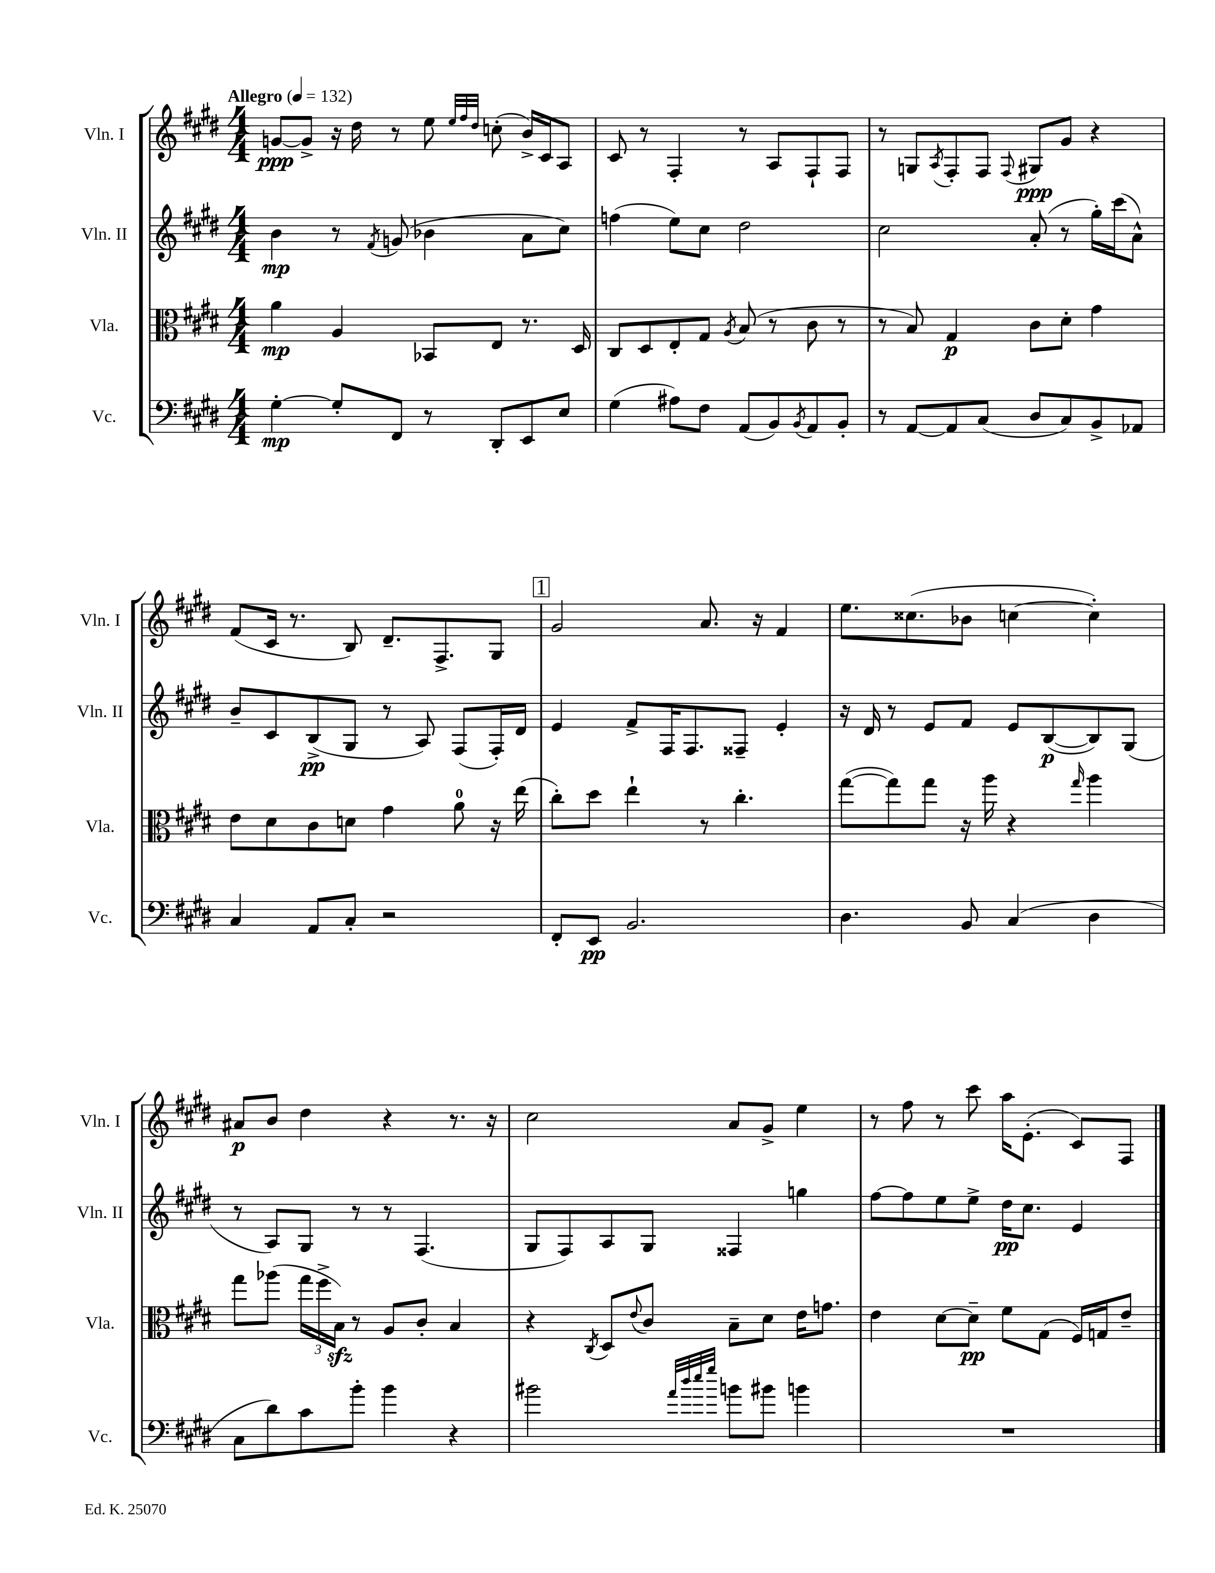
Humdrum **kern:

**kern	**kern	**kern	**kern
*staff4	*staff3	*staff2	*staff1
*clefF4	*clefC3	*clefG2	*clefG2
*k[f#c#g#d#]	*k[f#c#g#d#]	*k[f#c#g#d#]	*k[f#c#g#d#]
*M4/4	*M4/4	*M4/4	*M4/4
*MM132	*MM132	*MM132	*MM132
[4G#'	4a	4b	[8g
.	.	.	8g^]
8G#']	4A	8r	16r
.	.	.	16dd#
.	.	8qf#	.
8FF#	.	(8g	8r
8r	8BB-	4b-	8ee
.	.	.	32qqee
.	.	.	32qqff#
.	.	.	32qqdd#
8DD#'	8E	.	(8cc'
8EE	8.r	8a	16b^)
.	.	.	16c#
8E	.	8cc#)	8A
.	16D#	.	.
=	=	=	=
(4G#	8C#	(4ff	8c#
.	8D#	.	8r
8A#)	8E'	8ee)	4F#'
8F#	8G#	8cc#	.
.	8qA	.	.
(8AA	(8B	2dd#	8r
8BB)	8r	.	8A
8qBB	.	.	.
8AA	8c#	.	8F#`
8BB'	8r	.	8F#
=	=	=	=
8r	8r	2cc#	8r
[8AA	8B)	.	8G
.	.	.	8qA
8AA]	4G#	.	8F#'
(8C#	.	.	8F#
.	.	.	8qqF#
8D#	8c#	(8a'	8G#
8C#)	8d#'	8r	8g#
8BB^	4g#	16gg#')	4r
.	.	(16ccc#	.
8AA-	.	8a^^)	.
=	=	=	=
4C#	8e	8b~	(8f#
.	8d#	8c#	16c#
.	.	.	8.r
8AA	8c#	(8B^	.
8C#'	8d	8G#	8B)
2r	4g#	8r	8.d#~
.	.	8A)	.
.	.	.	8.F#^
.	8a	(8F#	.
.	16r	16F#')	8G#
.	(16ee	16d#	.
=	=	=	=
8FF#'	8cc#')	4e	2g#
8EE	8dd#	.	.
2.BB	4ee`	8f#^	.
.	.	16F#	.
.	.	8.F#	.
.	8r	.	8.a
.	4.cc#'	8F##~	.
.	.	.	16r
.	.	4e'	4f#
=	=	=	=
4.D#	([8gg#	16r	8.ee
.	.	16d#	.
.	8gg#])	8r	.
.	.	.	(8.cc##
.	8gg#	8e	.
8BB	16r	8f#	8b-
.	16aa	.	.
(4C#	4r	8e	[4cc
.	.	([8B	.
.	16qqgg#	.	.
4D#	4aa	8B])	4cc'])
.	.	(8G#	.
=	=	=	=
8C#	8gg#	8r	8a#
8d#)	(8aa-	8A)	8b
8c#	24gg#	8G#	4dd#
.	24ff#^	.	.
.	24B)	.	.
8b'	8r	8r	.
4b	8A	8r	4r
.	8c#'	(4.F#	.
4r	4B	.	8.r
.	.	.	16r
=	=	=	=
2b#	4r	8G#	2cc#
.	.	8F#)	.
.	8qC#	.	.
.	8D#	8A	.
.	8qqe	.	.
.	8c#	8G#	.
32qqa	.	.	.
32qqdd#	.	.	.
32qqee	.	.	.
32qqgg#	.	.	.
8b	8B~	4F##	8a
8b#	8d#	.	8g#^
4b	16e	4gg	4ee
.	8.g	.	.
=	=	=	=
1r	4e	[8ff#	8r
.	.	8ff#]	8ff#
.	[8d#	8ee	8r
.	8d#~]	8ee^	8ccc#
.	8f#	16dd#	16aa
.	.	8.cc#	(8.e'
.	(8G#	.	.
.	16F#)	4e	8c#)
.	16G	.	.
.	8e~	.	8F#
==	==	==	==
*-	*-	*-	*-
